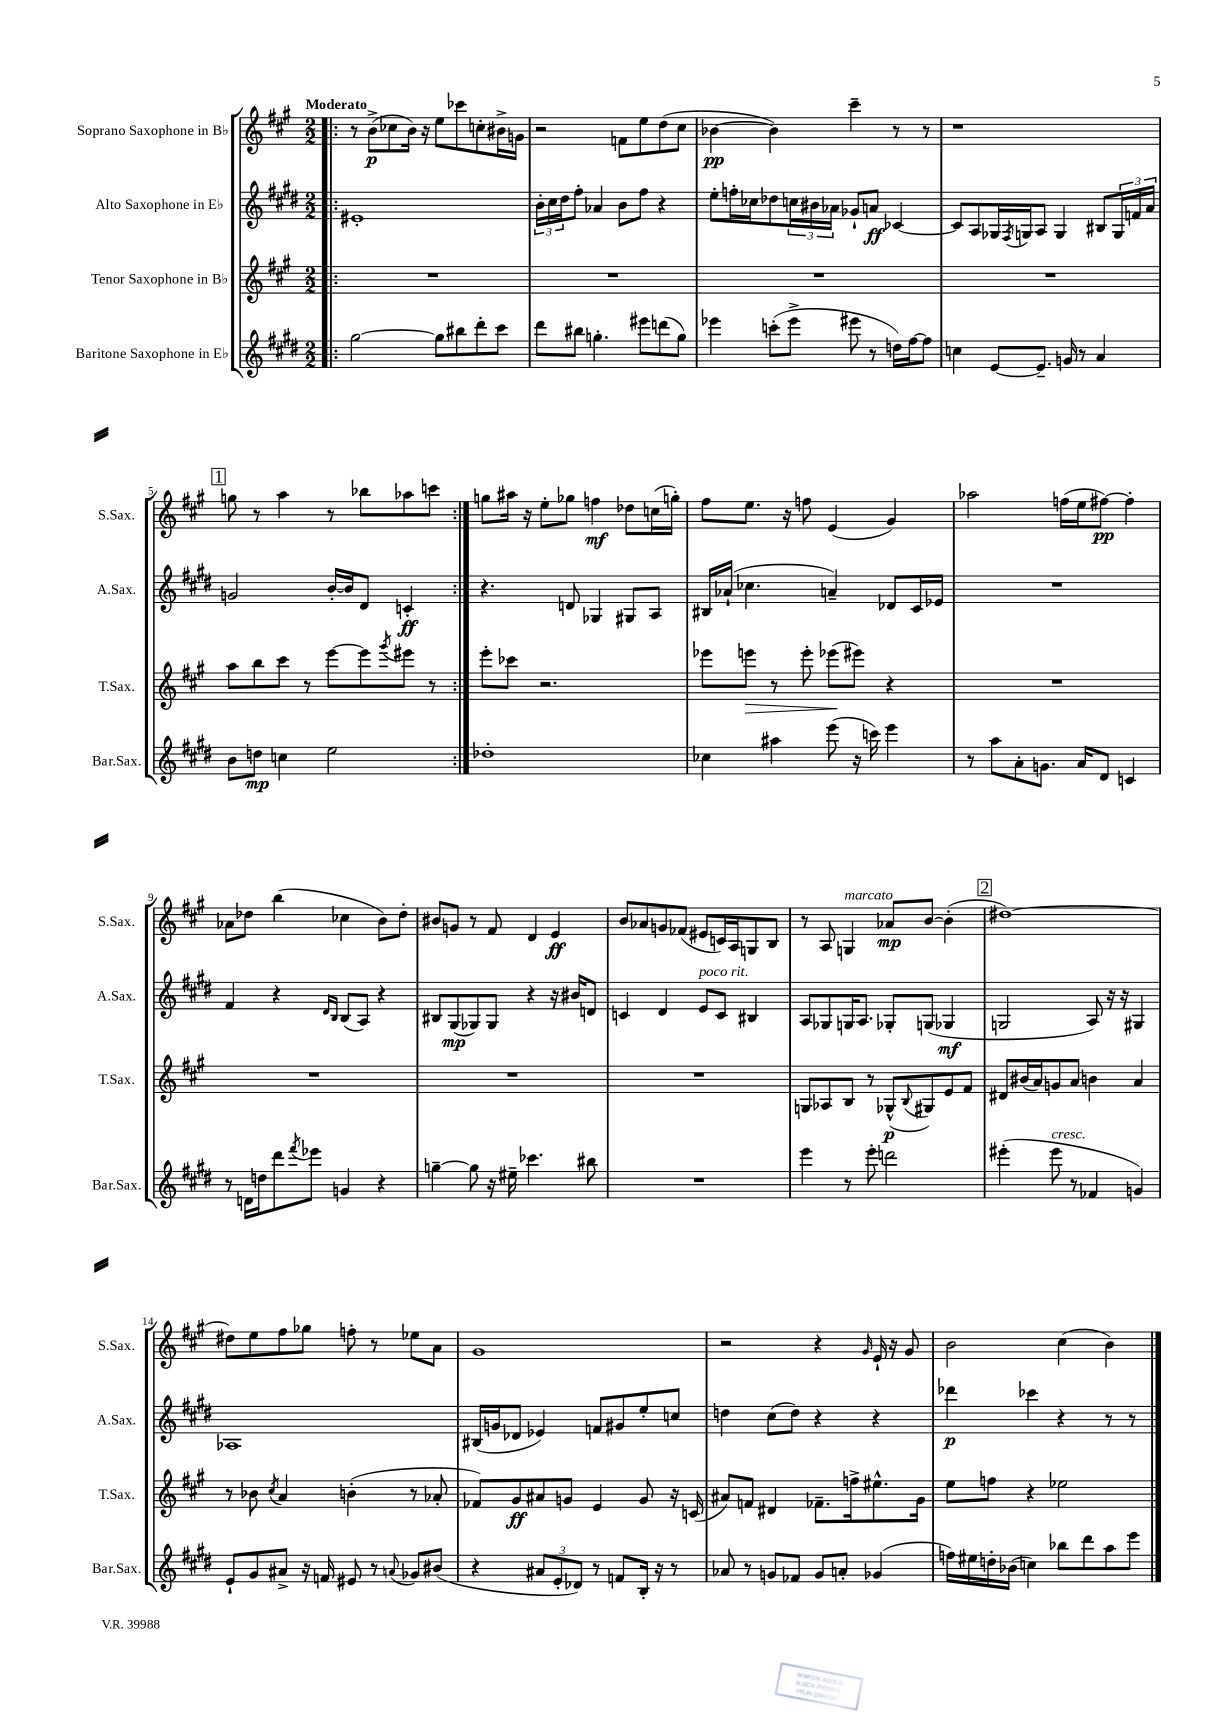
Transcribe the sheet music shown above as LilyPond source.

<<
\new StaffGroup <<
\new Staff = "s0" \with { instrumentName = "Soprano Saxophone in Bb" shortInstrumentName = "S.Sax." } {
    \clef treble \key a \major \numericTimeSignature \time 2/2 \tempo "Moderato"
    \repeat volta 2 { \bar ".|:" r8 b'8->\p( ces''8 b'16) r16 e''8 ces'''8 c''8-. bis'16-> g'16 |
    r2 f'8 e''8 d''8( cis''8 |
    bes'4~\pp bes'4) cis'''4-- r8 r8 |
    r1 |
    \mark \markup { \box "1" } g''8 r8 a''4 r8 bes''8 aes''8 c'''8 | }
    g''8 ais''16 r16 e''8-. ges''8 f''4\mf des''8 c''16( g''16-.) |
    fis''8 e''8. r16 f''8 e'4( gis'4) |
    aes''2 f''16( e''16 fis''8~\pp) fis''4-. |
    aes'8 des''8 b''4( ces''4 b'8) des''8-. |
    bis'8 g'8 r8 fis'8 d'4 e'4\ff |
    b'8 aes'8 g'8 fes'8( eis'8 c'16) a16 g8 b8 |
    r8 a8 g4^\markup { \italic "marcato" } aes'8\mp b'8~ b'4-.( |
    \mark \markup { \box "2" } dis''1~) |
    dis''8 e''8 fis''8 ges''8 f''8-. r8 ees''8 a'8 |
    gis'1 |
    r2 r4 \grace { gis'16 } e'16-! r16 gis'8 |
    b'2 cis''4( b'4) \bar "|." |
}
\new Staff = "s1" \with { instrumentName = "Alto Saxophone in Eb" shortInstrumentName = "A.Sax." } {
    \clef treble \key e \major \numericTimeSignature \time 2/2
    \repeat volta 2 { \bar ".|:" eis'1-. |
    \tuplet 3/2 { b'16-. cis''16 dis''16 } fis''8-. aes'4 b'8 fis''8 r4 |
    e''8-. f''16-. ces''16 des''8 \tuplet 3/2 { c''16 bis'16 aes'16 } ges'8-! a'8\ff ces'4~ |
    ces'8 a8 ges16 \acciaccatura { fis8 } g16 a8 g4 bis8 \tuplet 3/2 { g16 f'16 a'16 } |
    \mark \markup { \box "1" } g'2 b'16~-. b'16 dis'8 c'4-.\ff | }
    r4. d'8 ges4 gis8 a8 |
    bis16 aes'16-!( ces''4. a'4--) des'8 cis'16 ees'16 |
    R1 |
    fis'4 r4 \grace { dis'16 b16 } b8( a8) r4 |
    bis8 gis8\mp( ges8) ges8 r4 r16 bis'16 d'8 |
    c'4 dis'4 e'8^\markup { \italic "poco rit." } c'8 bis4 |
    a8 ges8 g16 a8. ges8-. g8( ges4\mf |
    \mark \markup { \box "2" } g2 a8) r16 r16 gis4 |
    aes1 |
    bis16( g'16 des'8 ees'4) f'8 gis'8 e''8-. c''8 |
    d''4 cis''8( d''8) r4 r4 |
    des'''4\p ces'''4 r4 r8 r8 \bar "|." |
}
\new Staff = "s2" \with { instrumentName = "Tenor Saxophone in Bb" shortInstrumentName = "T.Sax." } {
    \clef treble \key a \major \numericTimeSignature \time 2/2
    \repeat volta 2 { \bar ".|:" R1 |
    R1 |
    R1 |
    R1 |
    \mark \markup { \box "1" } a''8 b''8 cis'''8 r8 e'''8~ e'''8 \acciaccatura { gis'''8 } eis'''8 r8 | }
    e'''8-. ces'''8 r2. |
    ees'''8 e'''8\> r8 e'''8-. ees'''8\!( eis'''8) r4 |
    R1 |
    R1 |
    R1 |
    R1 |
    g8 aes8 b8 r8 ges8-^\p( \appoggiatura { b8 } gis8) e'8 fis'8 |
    \mark \markup { \box "2" } dis'8 bis'16( a'16) g'8 a'8 b'4 a'4 |
    r8 bes'8 \acciaccatura { cis''8 } a'4 b'4-.( r8 aes'8-. |
    fes'8) gis'8\ff ais'8 g'8 e'4 g'8 r16 c'16( |
    ais'8) f'8 dis'4 fes'8.-- f''16-> eis''8.-^ gis'16 |
    e''8 f''8 r4 ees''2 \bar "|." |
}
\new Staff = "s3" \with { instrumentName = "Baritone Saxophone in Eb" shortInstrumentName = "Bar.Sax." } {
    \clef treble \key e \major \numericTimeSignature \time 2/2
    \repeat volta 2 { \bar ".|:" gis''2~ gis''8 bis''8 dis'''8-. cis'''8 |
    dis'''8 bis''8 g''4.-. eis'''8 d'''8( g''8) |
    ees'''4 c'''8-.( ees'''8-> eis'''8 r8 d''16) fis''16~ fis''8 |
    c''4 e'8~ e'8.-- g'16 r8 a'4 |
    \mark \markup { \box "1" } b'8 d''8\mp c''4 e''2 | }
    des''1-. |
    ces''4 ais''4 e'''8( r16 c'''16) e'''4 |
    r8 a''8 a'8-. g'8. a'16 dis'8 c'4 |
    r8 d'16 d''16 dis'''8 \acciaccatura { fis'''8 } ees'''8 g'4 r4 |
    g''4~-- g''8 r16 eis''16-- ces'''4. bis''8 |
    R1 |
    e'''4 r8 e'''8-. d'''2 |
    \mark \markup { \box "2" } eis'''4-.( eis'''8^\markup { \italic "cresc." } r8 fes'4 g'4) |
    e'8-! gis'8 ais'8-> r16 f'16 eis'8 r8 \appoggiatura { a'8 } ges'8 bis'8( |
    r4 \tuplet 3/2 { ais'8 e'8-. des'8) } r8 f'8 b16-. r16 r8 |
    aes'8 r8 g'8 fes'8 g'8 a'8-. ges'4( |
    f''16) eis''16 d''16-. bes'16( c''4) bes''8 dis'''8 a''8 e'''8 \bar "|." |
}
>>
>>
